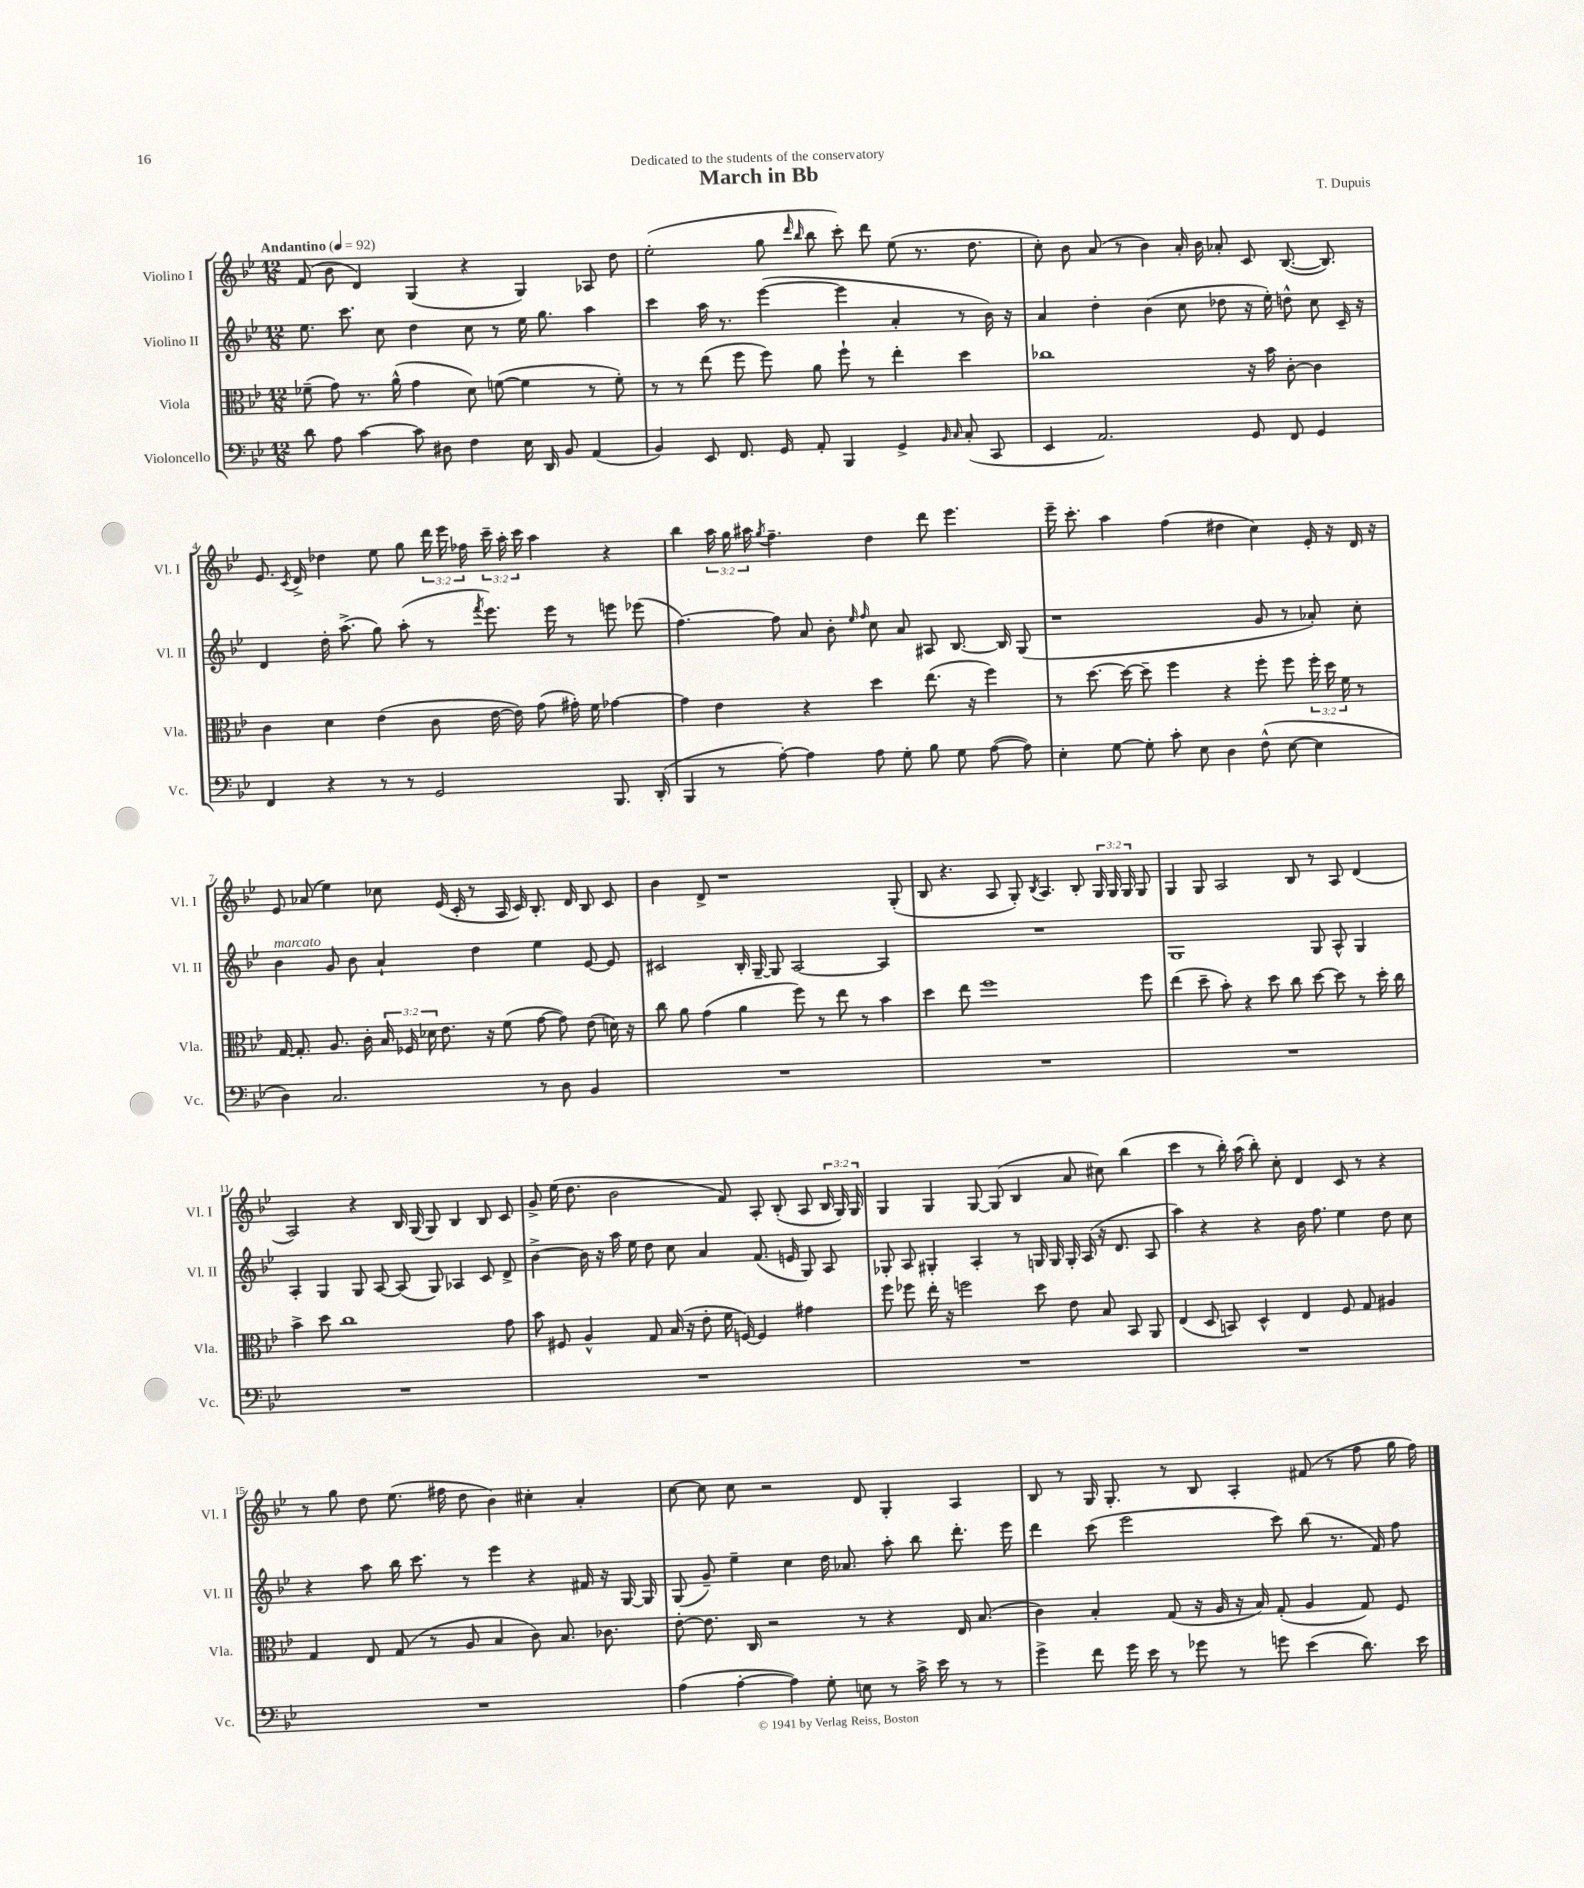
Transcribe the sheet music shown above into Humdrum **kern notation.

**kern	**kern	**kern	**kern
*part4	*part3	*part2	*part1
*staff4	*staff3	*staff2	*staff1
*I"Violoncello	*I"Viola	*I"Violino II	*I"Violino I
*I'Vc.	*I'Vla.	*I'Vl. II	*I'Vl. I
*clefF4	*clefC3	*clefG2	*clefG2
*k[b-e-]	*k[b-e-]	*k[b-e-]	*k[b-e-]
*M12/8	*M12/8	*M12/8	*M12/8
*MM92	*MM92	*MM92	*MM92
=1	=1	=1	=1
!	!	!	!LO:TX:a:B:t=Andantino
8d\	(8f-X~\	8.ee-\	(8f/
8A\	8g\)	.	8b-\
.	.	8.ccc\	.
[4c\	8.r	.	4d/)
.	.	8cc\	.
.	(16a^^\	.	.
8c\]	4g\	4dd\	(4G/
8D#X\	.	.	.
4F\	8d\)	8cc\	4r
.	([8fn\	8r	.
16E-\	4f\]	16ee-\	4G/)
16DD/	.	8.gg\	.
8BB-/	.	.	.
(4AA/	8r	4aa\	8A-X/
.	8f'\)	.	8dd\
=2	=2	=2	=2
4BB-/)	8r	4ccc\	(2ee-'\
.	8r	.	.
8EE-/	(8ee-\	16aa\	.
.	.	8.r	.
8.FF/	8ff\	.	.
.	8ff\)	([4eee-\	8gg\
16GG/	.	.	.
.	.	.	16qqddd/
.	.	.	16qqbb-/
8AA'/	8a\	.	8bb-\
4BBB-/	8ff`\	4eee-\]	8ccc'\)
.	8r	.	8ddd\
4GG^/	4ee-'\	4a'/	(8ee-\
.	.	.	8.r
16qqBB-/	.	.	.
16qqC/	.	.	.
(8C'/	4dd\	8r	.
.	.	.	8.dd\
8CC/	.	16b-\)	.
.	.	16r	.
=3	=3	=3	=3
4EE-/	1cc-X	4a/	8cc'\)
.	.	.	8b-\
2.AA/)	.	4dd'\	(8a/
.	.	.	8r
.	.	(4b-\	4b-\)
.	.	8cc\	16a'/
.	.	.	16b-\
.	.	8dd-X\	8a-X'/
8GG/	16r	16r	8c/
.	16b-\	16ee-'\)	.
8FF/	[8c'\	8ddn^^\	([8.B-/
4GG/	4c\]	8cc\	.
.	.	.	8.B-/])
.	.	16c~/	.
.	.	16r	.
!!LO:LB:g=z
=4	=4	=4	=4
4FF/	4c\	4d/	8.e-/
.	.	.	8qc/
.	.	.	16d^/
4r	4d\	16dd'\	4dd-X\
.	.	(8.aa^\	.
8r	(4e-\	8gg\)	8ee-\
8r	.	(8aa'\	8gg\
2GG/	8c\	8r	24ddd\
.	.	.	24eee-\
.	.	.	24ff-X\
.	.	8qfff/	.
.	[16e-\	8.eee-\)	24ccc~\
.	.	.	24aa'\
.	16e-\])	.	.
.	.	.	24ccc\
.	(8g\	.	4aa\
.	.	16eee-\	.
.	16g#X'\)	8r	.
.	16f\	.	.
8.BBB-/	[4g-X\	8eeen\	4r
.	.	(8eee-X\	.
(16DD'/	.	.	.
=5	=5	=5	=5
4BBB-/	4g-\]	[4.ff\)	4bb-\
8r	4e-\	.	24aa\
.	.	.	24gg\
.	.	.	24aa#X\
.	.	.	8qgg/
[8A'\)	.	8ff\]	4.ff~\
4A\]	4r	8a/	.
.	.	8b-'\	.
.	.	16qqee-/	.
.	.	16qqff/	.
8A\	4dd\	8cc\	4dd\
8G'\	.	8a/	.
8B-\	(8.ee-\	8A#X/	8ddd\
8G\	.	[8.B-/	4.eee-\
.	16r	.	.
([8A\	4ff\)	.	.
.	.	16B-/]	.
8A\])	.	(8G/	.
=6	=6	=6	=6
4E-'\	8r	1r	16eee-~\
.	.	.	8.ccc'\
.	[8.dd\	.	.
[8G\	.	.	4aa\
.	16dd\_	.	.
8G'\]	8dd~\]	.	.
8c'\	4ff\	.	(4ff\
8E-\	.	.	.
4D\	4r	.	4dd#X\
(8F^^\	8ff'\	8g/	4cc\)
[8E-\	8ff\	8r	.
4E-\]	24ff'\	8a-X'/)	16e-'/
.	24dd\	.	.
.	.	.	16r
.	24f\	.	.
.	8r	8cc'\	16d/
.	.	.	16r
!!LO:LB:g=z
=7	=7	=7	=7
!	!	!LO:TX:a:i:t=marcato	!
4D\)	[16G/	4b-\	8e-/
.	8.G'/]	.	.
.	.	.	(8a-X/
2.C/	8.A/	8g/	4ee-\)
.	.	8b-\	.
.	16c'\	.	.
.	24B-/	4a`/	8cc-X\
.	24F-X/	.	.
.	24d-X\	.	.
.	8.e-\	.	(16e-/
.	.	.	16c'/
.	.	4dd\	8r
.	16r	.	.
.	(8f\	.	16A/
.	.	.	16c/)
8r	[8g\	4ee-\	8.B-'/
8D\	8g\])	.	.
.	.	.	16d/
4BB-/	(8e-\	[8e-/	8B-/
.	16dn\)	8e-/]	8c/
.	16r	.	.
=8	=8	=8	=8
1.r	8cc\	2c#X/	4b-\
.	8a\	.	.
.	(4g\	.	8d^/
.	.	.	1r
.	4a\	16B-'/	.
.	.	[16G~/	.
.	.	8G/]	.
.	8ff\)	[2A/	.
.	8r	.	.
.	8ee-\	.	.
.	8r	.	.
.	4b-\	4A/]	.
.	.	.	(8G'/
=9	=9	=9	=9
1.r	4dd\	1.r	8B-/
.	.	.	4.r
.	8ee-\	.	.
.	1ff	.	.
.	.	.	8A/
.	.	.	8G'/)
.	.	.	8qB-/
.	.	.	4.A/
.	.	.	8B-'/
.	.	.	24G/
.	.	.	24G/
.	.	.	24G/
.	8ff\	.	8G/
=10	=10	=10	=10
1.r	(4ee-\	1G	4G/
.	8dd~\	.	8G/
.	8b-'\)	.	2A/
.	4r	.	.
.	8dd\	.	.
.	8cc\	.	8B-/
.	[8dd\	8G/	8r
.	8dd\]	8A^^/	8A/
.	8r	4G/	(4d/
.	16dd'\	.	.
.	16cc\	.	.
!!LO:LB:g=z
=11	=11	=11	=11
1.r	4b-^\	4A'/	2A/)
.	8dd\	4G/	.
.	1cc	.	.
.	.	8G/	4r
.	.	[8A/	.
.	.	(8A/]	16B-/
.	.	.	(16G/
.	.	8G/)	8G/)
.	.	4A-X/	4B-/
.	.	8c/	8B-/
.	8g\	8d^/	8c/
=12	=12	=12	=12
1.r	8b-\	[4b-^\	8g^/
.	8F#X/	.	(16ee-\
.	.	.	8.dd\
.	4A^^/	16b-\]	.
.	.	16r	.
.	.	16aa\	2b-\
.	.	16ee-\	.
.	8G/	8dd\	.
.	(16B-/	8cc\	.
.	16r	.	.
.	8e-'\	4a/	.
.	16f\	.	8f/)
.	[16Fn/)	.	.
.	4F/]	(8.f/	8A'/
.	.	.	(8B-'/
.	.	16en/	.
.	4g#X\	8G/)	8A/
.	.	8A/	24B-/
.	.	.	24G/)
.	.	.	24G/
=13	=13	=13	=13
1.r	8ff\	8G-X'/	4G/
.	8ff-X\	8A/	.
.	16ee-'\	4G#X'/	4G/
.	16r	.	.
.	2ffn\	.	.
.	.	4A'/	[8G/
.	.	.	(8G/]
.	.	8r	4B-/
.	8dd\	16Gn/	.
.	.	16G/	.
.	8e-\	16G'/	8a/
.	.	(16A/	.
.	8B-/	16r	8cc#X\)
.	.	8.d/	.
.	8BB-/	.	(4bb-\
.	8AA/	8A/	.
=14	=14	=14	=14
1.r	(4E-/	4aa\)	4ccc\
.	8D/	4r	8r
.	8BBn/)	.	16bb-'\)
.	.	.	(16aa\
.	4D^^/	4r	8bb-'\)
.	.	.	8cc'\
.	4E-/	16b-\	4d/
.	.	8.ff\	.
.	8F/	4ee-\	8c/
.	8G/	.	8r
.	4A#X/	8dd\	4r
.	.	8cc\	.
!!LO:LB:g=z
=15	=15	=15	=15
1.r	4G/	4r	8r
.	.	.	8gg\
.	8E-/	8aa\	8dd\
.	(8G/	16bb-\	(8.ee-\
.	.	8.ccc\	.
.	8r	.	.
.	.	.	16ff#X\
.	8A/	8r	8dd\
.	4B-/	4eee-\	4b-\)
.	8c\)	4r	4cc#X'\
.	8.B-/	.	.
.	.	16f#X/	4a'/
.	8.c-X\	16r	.
.	.	[16G/	.
.	.	16G/]	.
=16	=16	=16	=16
(4A\	[8e-'\	(8G/	[8cc\
.	8.e-\]	8g~/)	8cc\]
[4A'\	.	4ee-~\	8cc\
.	16C/	.	.
.	2r	.	2r
4A\])	.	4cc\	.
8G'\	.	16dd\	.
.	.	8.a-X/	.
8En\	8r	.	8d/
8r	4r	8aa'\	4G'/
16c^\	.	8bb-\	.
16e-\	.	.	.
8r	16E-/	8.ddd'\	4A/
.	(8.B-/	.	.
8r	.	.	.
.	.	16eee-\	.
=17	=17	=17	=17
4g^\	4c\)	4ddd\	8B-/
.	.	.	8r
8f\	4B-'/	(8ccc\	16G/
.	.	.	8.G'/
16g\	.	2eee-\	.
16e-\	.	.	.
8r	(8G/	.	8r
8g-X\	16r	.	8B-/
.	16A/	.	.
8r	16r	.	4A'/
.	16B-/)	.	.
8gn\	(8G'/	8ccc\)	.
(4e-\	4A/	(8bb-\	(8f#X/
.	.	8.r	8r
8.d\)	8G/)	.	8ff\
.	.	16f/)	.
.	8F/	8ff\	16gg\
16e-\	.	.	16ff\)
==	==	==	==
*-	*-	*-	*-
